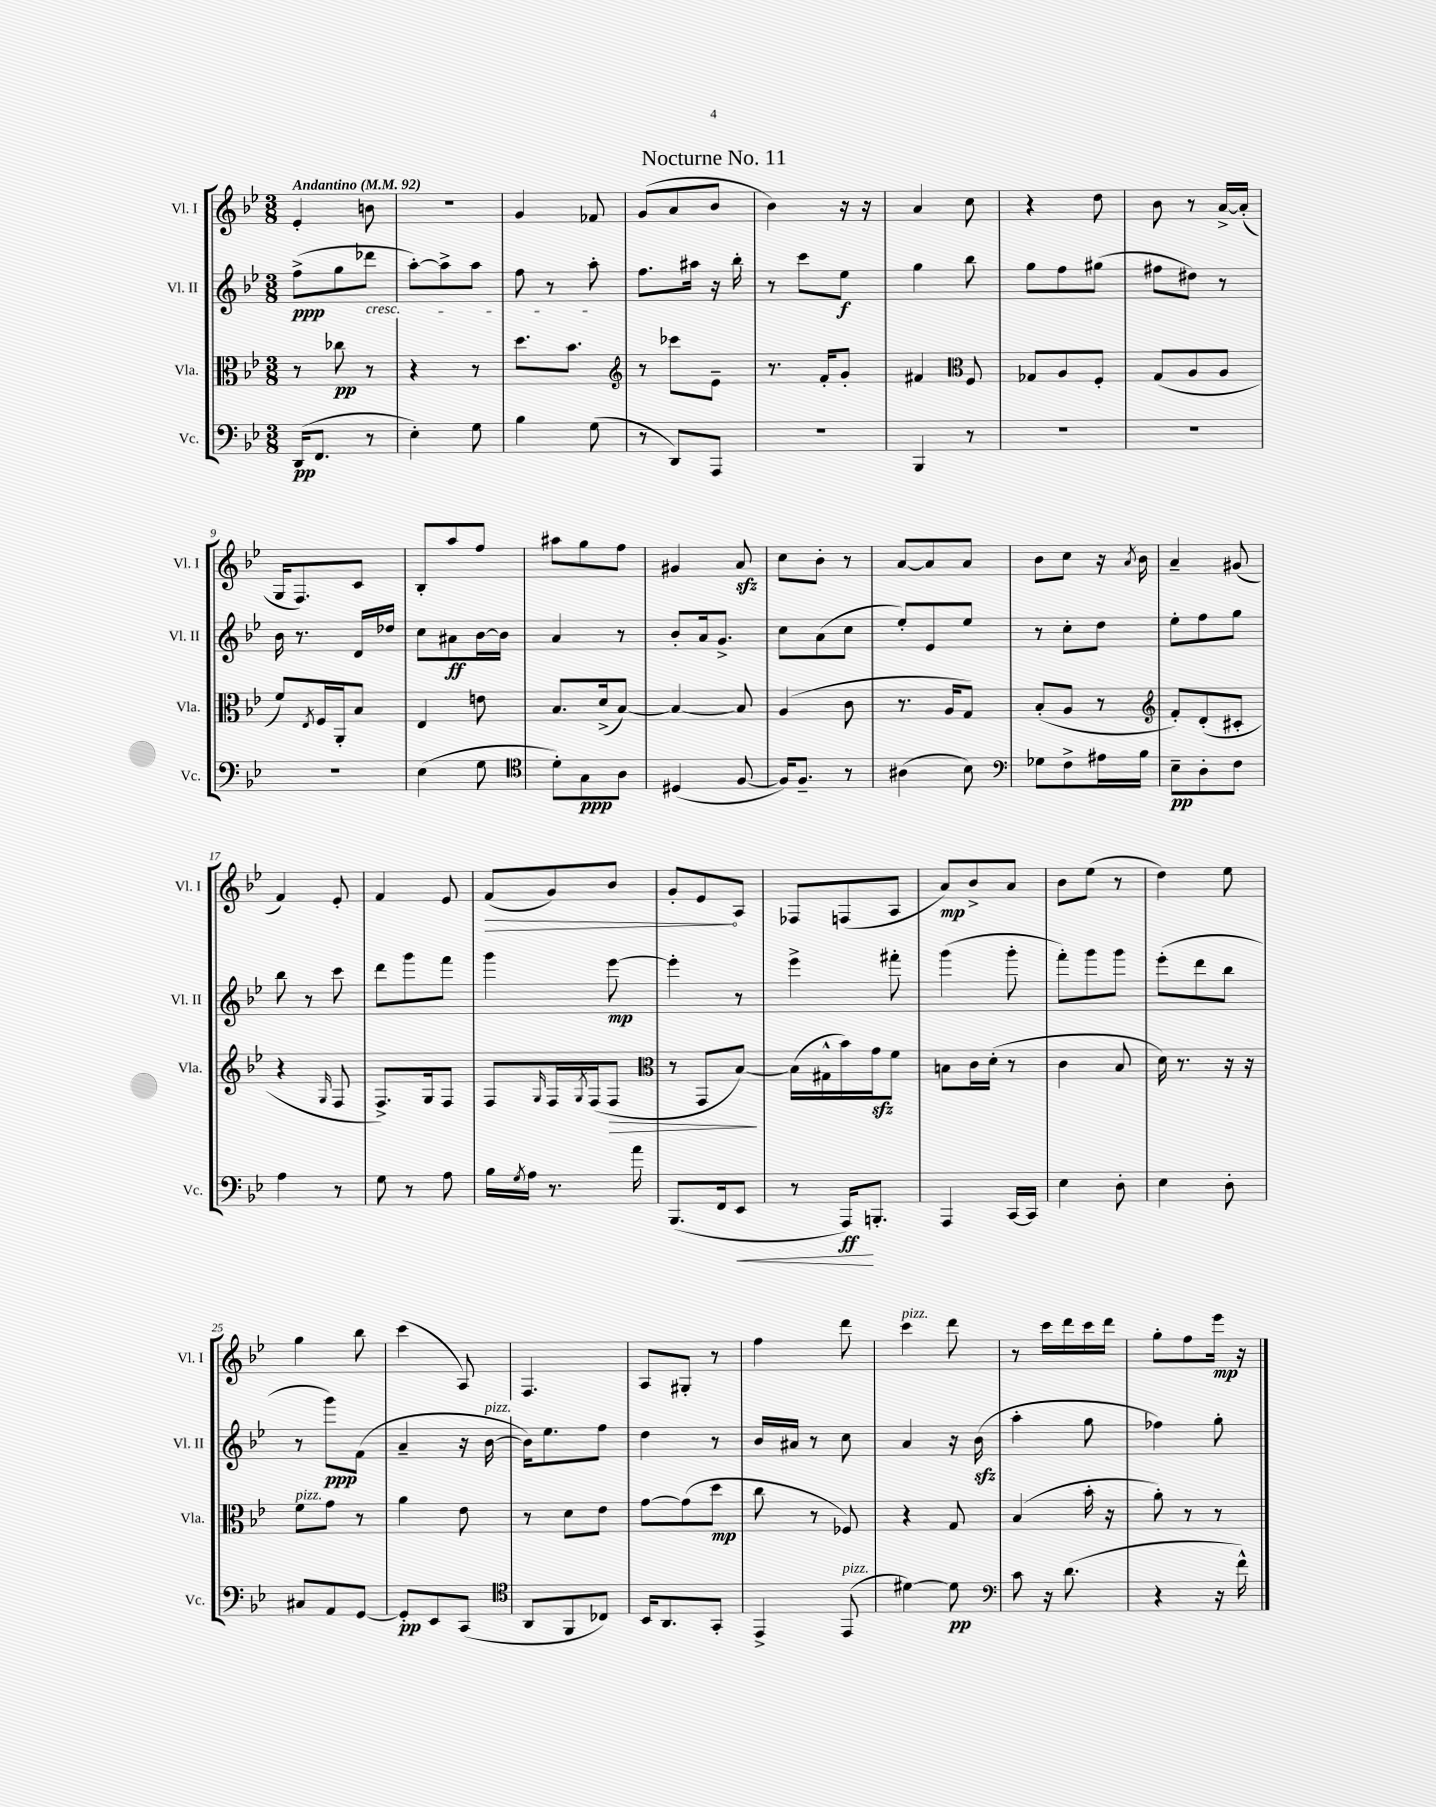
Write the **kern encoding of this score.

**kern	**kern	**kern	**kern
*staff4	*staff3	*staff2	*staff1
*clefF4	*clefC3	*clefG2	*clefG2
*k[b-e-]	*k[b-e-]	*k[b-e-]	*k[b-e-]
*M3/8	*M3/8	*M3/8	*M3/8
*MM92	*MM92	*MM92	*MM92
(16DD	8r	(8ff^	4e-'
8.FF	.	.	.
.	8cc-	8gg	.
8r	8r	8ddd-	8b
=	=	=	=
4E-')	4r	[8aa')	4.r
.	.	8aa^]	.
8G	8r	8aa	.
=	=	=	=
4B-	8.dd	8ff	4g
.	.	8r	.
.	8.b-	.	.
(8G	.	8aa'	8f-
=	=	=	=
*	*clefG2	*	*
8r	8r	8.ff	(8g
8DD)	8ccc-	.	8a
.	.	16aa#	.
8AAA	8e-~	16r	8b-
.	.	16bb-'	.
=	=	=	=
4.r	8.r	8r	4b-)
.	.	8ccc	.
.	16f'	.	.
.	8g'	8ee-	16r
.	.	.	16r
=	=	=	=
4BBB-	4f#	4gg	4a
*	*clefC3	*	*
8r	8F	8bb-	8cc
=	=	=	=
4.r	8G-	8gg	4r
.	8A	8ff	.
.	8F'	(8gg#	8dd
=	=	=	=
4.r	(8G	8ff#	8b-
.	8A	8dd#)	8r
.	8A	8r	[16a^
.	.	.	(16a']
=	=	=	=
4.r	8f)	16b-	16G
.	.	8.r	8.F)
.	8qE-	.	.
.	16F	.	.
.	16AA'	.	.
.	8B-	16d	8c
.	.	16dd-	.
=	=	=	=
(4E-	4E-	8cc	8B-'
.	.	8a#	8aa
8G	8e	[16b-	8ff
.	.	16b-]	.
=	=	=	=
*clefC4	*	*	*
8d')	8.B-	4a	8aa#
8G	.	.	8gg
.	(16d^	.	.
8A	[8B-)	8r	8ff
=	=	=	=
(4D#	4B-_	8b-'	4g#
.	.	16a	.
.	.	8.g^	.
[8F	8B-]	.	8a
=	=	=	=
16F])	(4A	8cc	8cc
8.F~	.	.	.
.	.	(8a	8b-'
8r	8c	8cc	8r
=	=	=	=
(4A#	8.r	8ee-')	[8a
.	.	8e-	8a]
.	16A	.	.
8B-)	8G)	8ee-	8a
=	=	=	=
*clefF4	*	*	*
8G-	(8B-'	8r	8b-
8F^	8A	8cc'	8cc
16A#	8r	8dd	16r
.	.	.	8qa
16B-	.	.	16b-
=	=	=	=
*	*clefG2	*	*
8E-~	8f')	8ee-'	4a~
8D'	(8d'	8ff	.
8F	8c#'	8gg	(8g#
=	=	=	=
4A	4r	8bb-	4f)
.	.	8r	.
.	16qqG	.	.
8r	8F	8ccc	8e-'
=	=	=	=
8G	8.F^)	8ddd	4f
8r	.	8ggg	.
.	16G	.	.
8A	8F	8fff	8e-
=	=	=	=
16B-	8F	4ggg	(8f
8qG	.	.	.
16A	.	.	.
.	16qqG	.	.
8.r	16F	.	8g)
.	8qG	.	.
.	(16F	.	.
.	8F	[8eee-	8b-
16a	.	.	.
=	=	=	=
*	*clefC3	*	*
(8.BBB-	8r	4eee-']	8g'
.	8GG	.	8e-
16FF	.	.	.
8EE-	[8B-)	8r	8A
=	=	=	=
8r	(16B-]	4eee-^	8F-
.	16G#^^	.	.
16AAA)	16b-)	.	(8F
8.BBB'	16g	.	.
.	8f	8fff#'	8A
=	=	=	=
4AAA	8B	(4ggg	8a)
.	16c	.	8b-^
.	(16d'	.	.
[16CC	8r	8ggg'	8a
16CC]	.	.	.
=	=	=	=
4E-	4c	8fff')	8b-
.	.	8ggg	(8ee-
8D'	8B-	8ggg	8r
=	=	=	=
4E-	16d)	(8eee-'	4dd)
.	8.r	.	.
.	.	8ddd	.
8D'	16r	8bb-	8ee-
.	16r	.	.
=	=	=	=
8C#	8f	8r	4gg
8AA	8g	8ggg)	.
[8GG	8r	(8f	8bb-
=	=	=	=
8GG']	4a	4a~	(4ccc
8EE-	.	.	.
(8CC	8e-	16r	8A)
.	.	[16b-	.
=	=	=	=
*clefC4	*	*	*
8AA	8r	16b-])	4.F
.	.	8.ee-	.
8FF	8d	.	.
8C-)	8e-	8ff	.
=	=	=	=
16BB-	[8g	4dd	8A
8.AA	.	.	.
.	(8g]	.	8G#'
8GG'	8dd	8r	8r
=	=	=	=
4EE-^	8cc	16b-	4ff
.	.	16a#	.
.	8r	8r	.
(8EE-	8F-)	8cc	8ddd
=	=	=	=
[4d#)	4r	4a	4ccc
8d#]	8G	16r	8ddd
.	.	(16b-	.
=	=	=	=
*clefF4	*	*	*
8c	(4B-	4aa'	8r
16r	.	.	16ccc
(8.d	.	.	16ddd
.	16b-'	8gg	16ccc
.	16r	.	16ddd
=	=	=	=
4r	8a')	4ff-)	8gg'
.	8r	.	8ff
16r	8r	8gg'	16eee-
16f^^)	.	.	16r
==	==	==	==
*-	*-	*-	*-
